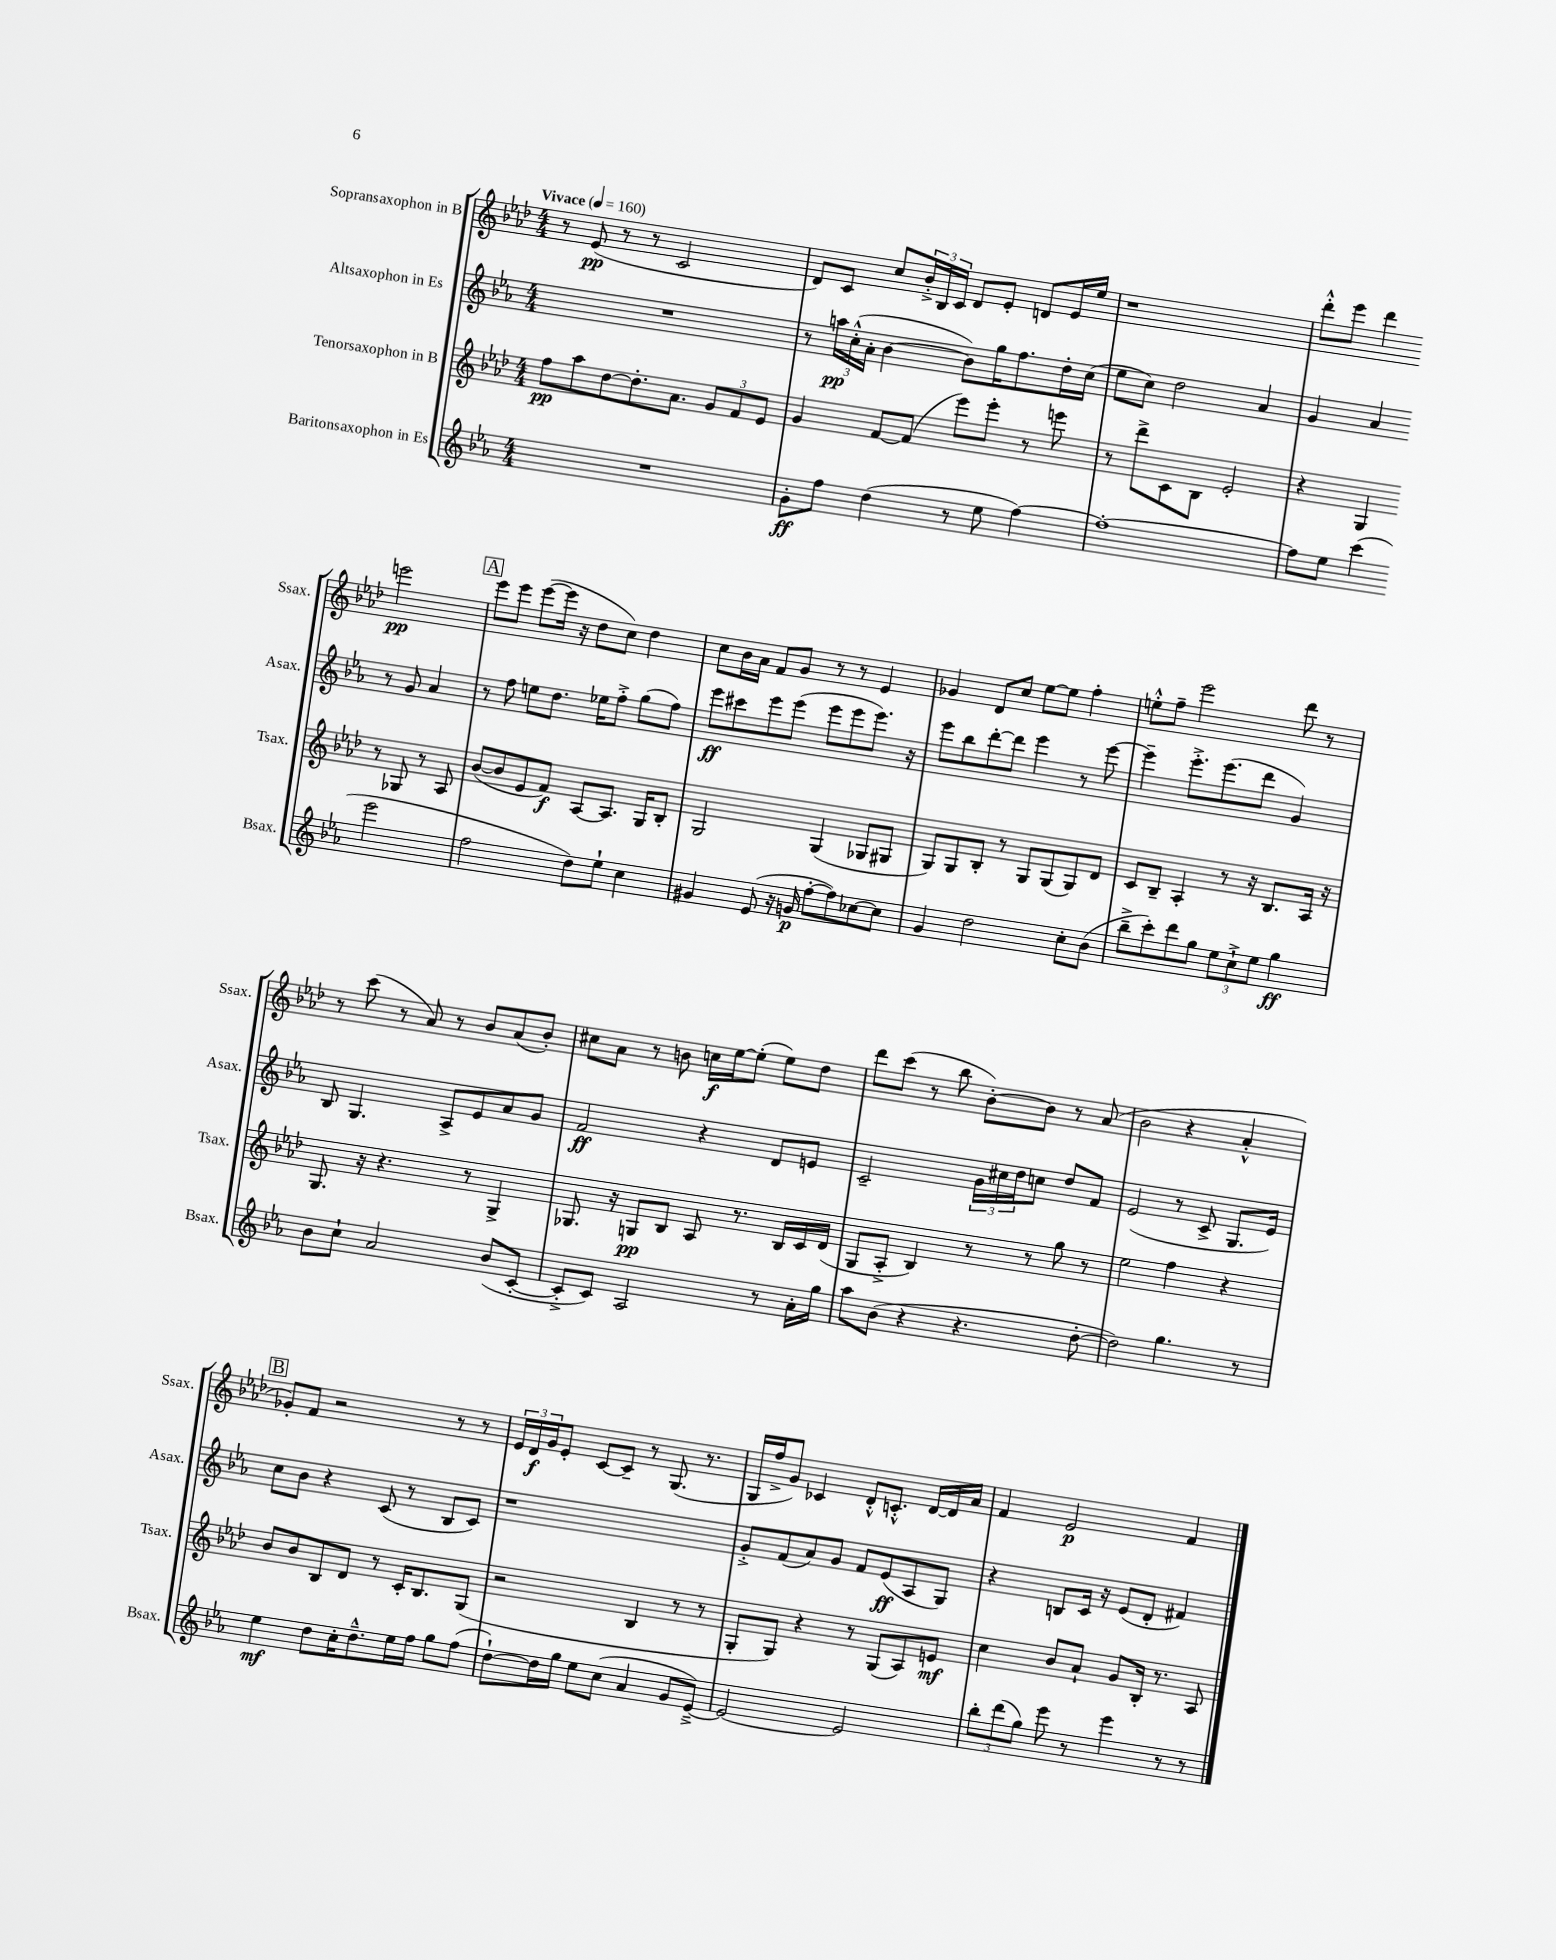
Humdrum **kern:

**kern	**kern	**kern	**kern
*staff4	*staff3	*staff2	*staff1
*clefG2	*clefG2	*clefG2	*clefG2
*k[b-e-a-]	*k[b-e-a-d-]	*k[b-e-a-]	*k[b-e-a-d-]
*M4/4	*M4/4	*M4/4	*M4/4
*MM160	*MM160	*MM160	*MM160
1r	8ff	1r	8r
.	8aa-	.	(8e-
.	[8dd-	.	8r
.	8.dd-']	.	8r
.	.	.	2c
.	8.a-	.	.
.	12g	.	.
.	12f	.	.
.	12e-	.	.
=	=	=	=
8g'	4g	8r	8d-)
8ff	.	24aa	8c
.	.	(24cc'^^	.
.	.	24a-'	.
(4dd	[8f	[4b-	8cc
.	(8f]	.	24b-'^
.	.	.	24B-
.	.	.	24c
8r	8eee-)	8b-])	8d-
8ee-	8eee-'	16gg	8e-'
.	.	8.ff	.
[4ff)	8r	.	8d
.	8eee	16dd'	16e-
.	.	(16cc	16ee-
=	=	=	=
1ff'_	8r	8ee-	1r
.	8ddd-^	8cc)	.
.	8c	2dd	.
.	8B-	.	.
.	2e-'	.	.
.	.	4a-	.
=	=	=	=
8ff]	4r	4g	8ddd-'^^
8ee-	.	.	8eee-
(4ccc	4G	4a-	4ddd-
2eee-	8r	8r	2eee
.	8G-	8g	.
.	8r	4a-	.
.	8A-	.	.
=	=	=	=
2ff	([8b-	8r	8eee-
.	8b-]	8ff	8eee-
.	8e-	8ee	([8eee-
.	8f)	8.dd	16eee-]
.	.	.	16r
8dd)	[8A-	.	8dd-
.	.	16ee-	.
8ee-`	8.A-]	8ff'^	8cc)
4cc	.	(8gg	4dd-
.	16G	.	.
.	8B-'	8ff)	.
=	=	=	=
4g#	2G	8eee-	8cc
.	.	8ccc#	16b-
.	.	.	16a-
(8e-	.	8eee-	8f
16r	.	(8eee-	8g
16g	.	.	.
[8ff'	(4G	8eee-	8r
8ff])	.	8eee-	8r
[8cc-	8G-	8.eee-)	4e-
8cc-]	8G#	.	.
.	.	16r	.
=	=	=	=
4g	8G)	8eee-	4g-
.	8G	8bb-	.
2dd	8B-'	[8ddd'	8d-
.	8r	8ddd]	8cc
.	8G	4eee-	[8ee-
.	(8G	.	8ee-]
8cc'	8G)	8r	4ff'
(8b-	8d-	[8eee-	.
=	=	=	=
8bb-~^	8c	4eee-~]	8ee'^^
8ccc')	8B-~	.	8ff~
8ddd	4A-'	8.eee-'^	2eee-
8gg	.	.	.
.	.	(8.eee-	.
12ee-	8r	.	.
12cc`^	.	.	.
.	16r	8ddd	.
12ee-	.	.	.
.	8.B-	.	.
4gg	.	4g)	8ddd-
.	16A-	.	8r
.	16r	.	.
=	=	=	=
8b-	8.G	8B-	8r
8cc`	.	4.G	(8ccc
.	16r	.	.
2a-	4.r	.	8r
.	.	.	8a-)
.	.	8A-^	8r
.	8r	8e-	8b-
(8b-	4G^	8a-	(8a-
[8c'	.	8g	8b-')
=	=	=	=
8c'^]	8.G-	2f	8cc#
8c)	.	.	8a-
.	16r	.	.
2A-	8G	.	8r
.	8B-	.	8b
.	8A-	4r	16cc
.	.	.	[16ee-
.	8.r	.	(8ee-']
8r	.	8d	8ee-)
.	16B-	.	.
16a-'	16c	8e	8dd-
16gg	(16d-	.	.
=	=	=	=
8aa-	8G	2c~	8ddd-
(8b-	8A-'^	.	(8ccc
4r	4B-)	.	8r
.	.	.	8bb-
4.r	8r	24g	[8b-')
.	.	24cc#	.
.	.	24dd	.
.	8r	8cc	8b-]
.	8gg	8dd	8r
[8dd'	8r	8f	(8a-
=	=	=	=
2dd])	2ee-	(2e-	2b-
4.gg	4ff	8r	4r
.	.	8c^	.
.	4r	8.G	4a-'^^
8r	.	.	.
.	.	16e-)	.
=	=	=	=
4ee-	8b-	8cc	8g-')
.	8b-	8b-	8f
8dd	8B-	4r	2r
16cc'	8d-	.	.
8.dd~^^	.	.	.
.	8r	(8c	.
16ee-	16c'	8r	.
16ff	8.B-	.	.
8gg	.	8B-	8r
(8ff	(8G	8c)	8r
=	=	=	=
[8dd`)	2r	1r	24e-
.	.	.	24d-
.	.	.	24g
16dd]	.	.	8e-'
16gg	.	.	.
8ee-	.	.	[8c
(8cc	.	.	8c~]
4a-	4B-	.	8r
.	.	.	(8.G
8g	8r	.	.
.	.	.	8.r
[8e-~^)	8r	.	.
=	=	=	=
2e-_	8G'	8g'^	16G
.	.	.	16ff^
.	8G)	(8f	8g)
.	4r	8a-)	4c-
.	.	8g	.
2e-]	8r	8f	8d-'^^
.	(8G	(8e-	8.c'^^
.	8A-)	8A-	.
.	.	.	[16d-
.	8e	8G)	16d-]
.	.	.	16a-
=	=	=	=
12bb-'	4cc	4r	4f
(12ddd	.	.	.
12gg)	.	.	.
8eee-	8b-	8B	2e-
8r	8a-`	16c	.
.	.	16r	.
4eee-	8g	(8e-	.
.	16B-'	8d'	.
.	8.r	.	.
8r	.	4f#)	4f
8r	8A-	.	.
==	==	==	==
*-	*-	*-	*-
